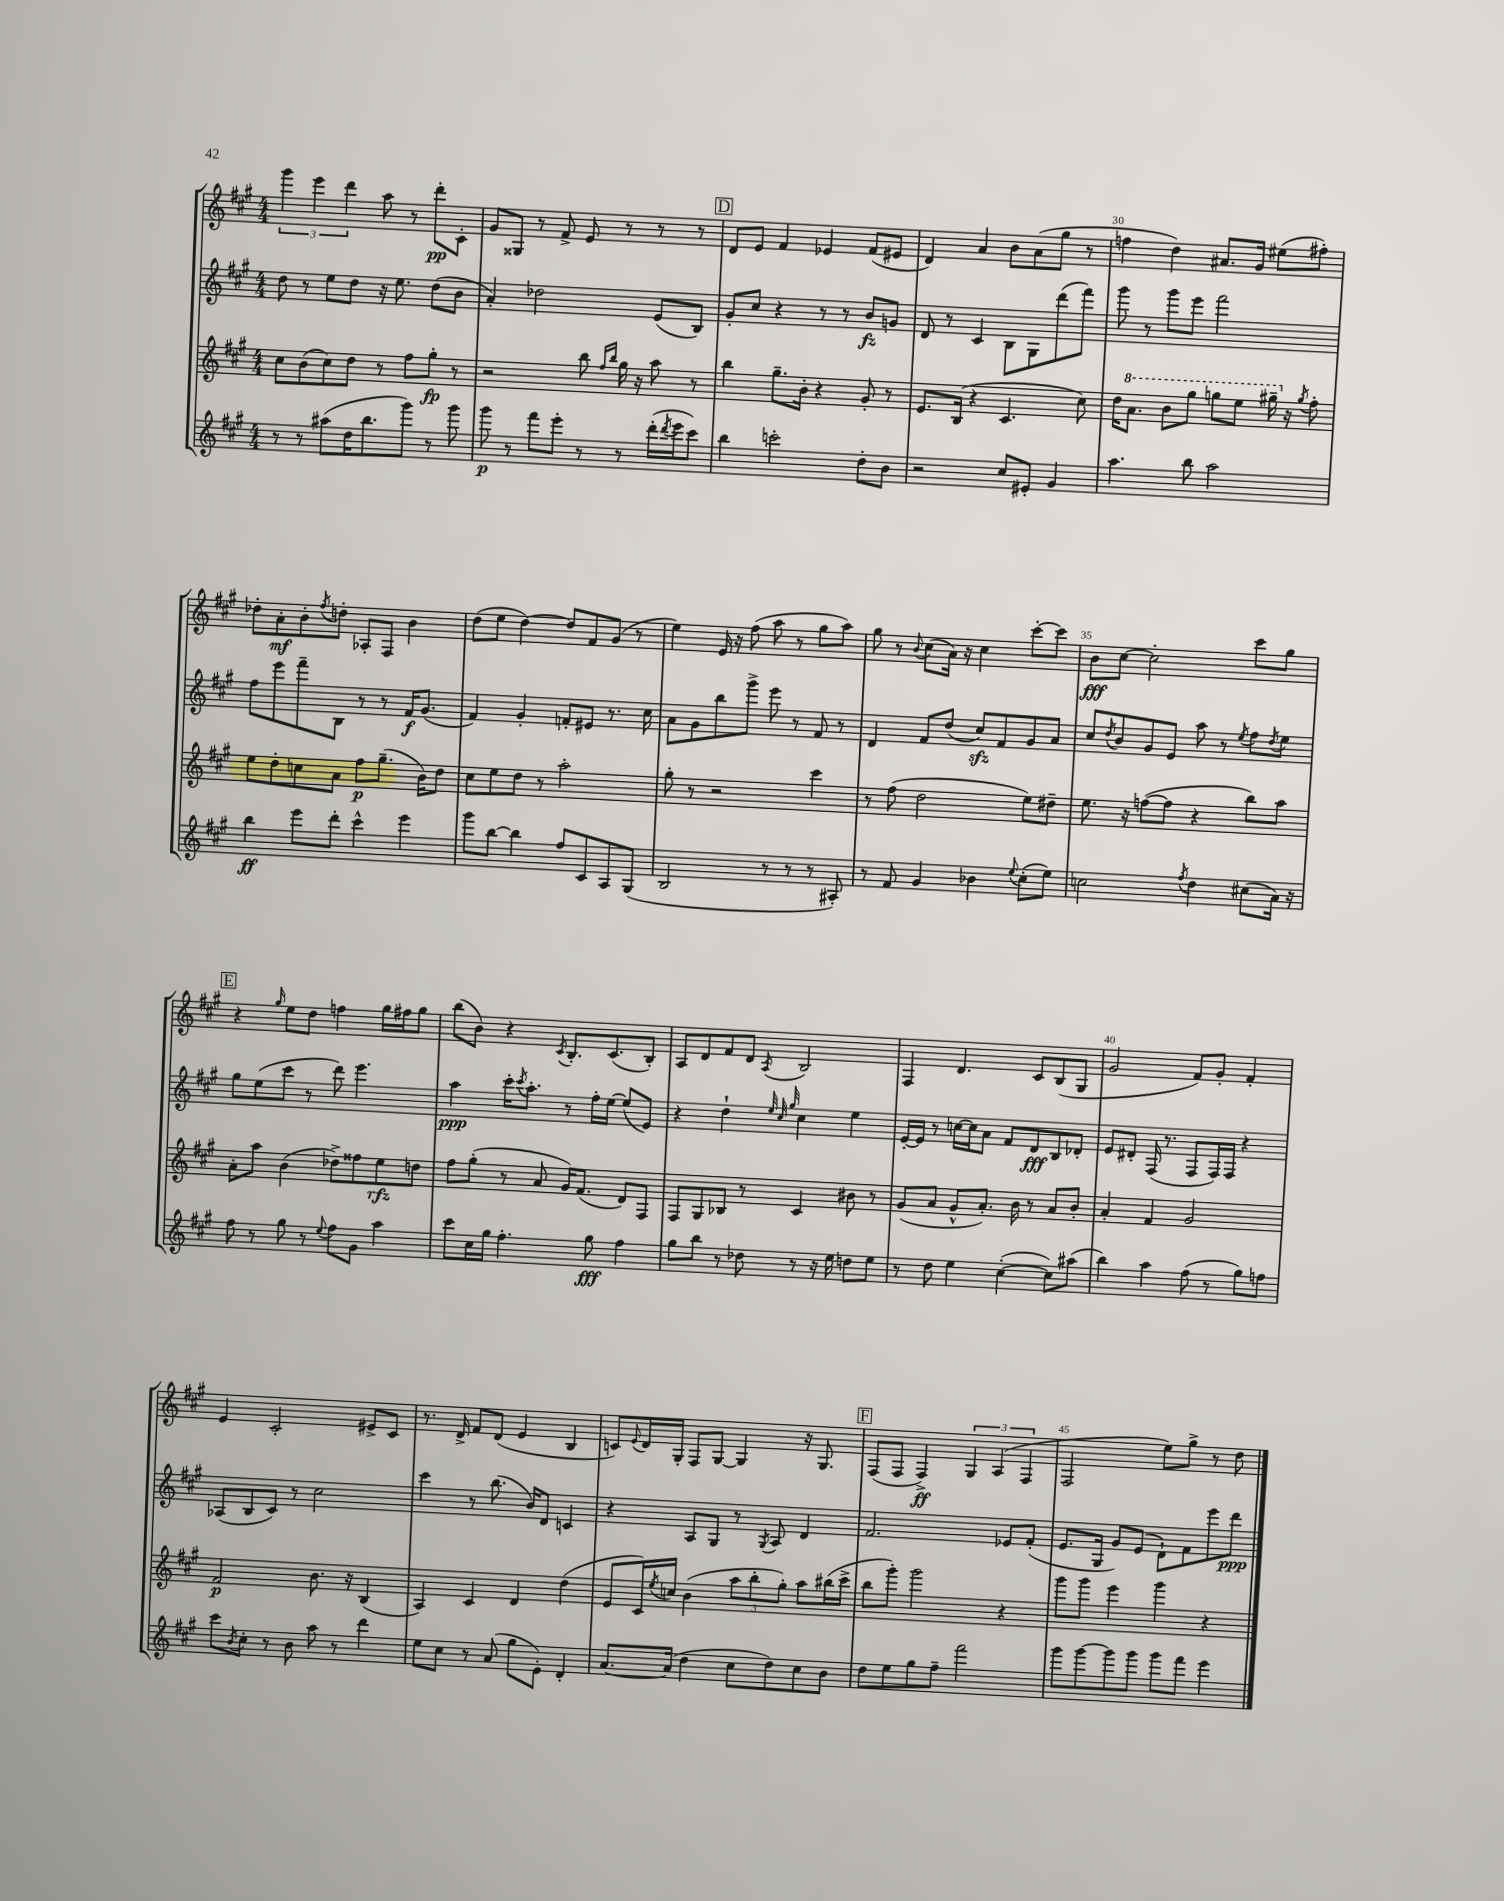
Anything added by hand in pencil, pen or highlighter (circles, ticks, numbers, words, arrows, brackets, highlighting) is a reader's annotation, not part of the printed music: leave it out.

**kern	**kern	**kern	**kern
*staff4	*staff3	*staff2	*staff1
*clefG2	*clefG2	*clefG2	*clefG2
*k[f#c#g#]	*k[f#c#g#]	*k[f#c#g#]	*k[f#c#g#]
*M4/4	*M4/4	*M4/4	*M4/4
8r	8cc#	8dd	6ggg#
8r	(8b	8r	.
.	.	.	6eee
(8aa#	8cc#)	8ee	.
.	.	.	6ddd
16dd	8dd	8dd	.
8.bb	.	.	.
.	8r	16r	8aa
.	.	8.ee	.
8ggg#)	8ff#	.	8r
8r	8gg#'	(8dd	8ddd'
8ggg#	8r	8b	8c#'
=	=	=	=
8ggg#	2r	4a')	8g#
8r	.	.	8G##
8fff#	.	2dd-	8r
8eee'	.	.	8f#^
8r	8bb	.	8e
.	16qqff#	.	.
.	16qqbb	.	.
8r	16gg#	.	8r
.	16r	.	.
(16ddd'	8aa	(8e	8r
8qddd	.	.	.
16eee	.	.	.
8ccc#)	8r	8B)	8r
=	=	=	=
4bb	4bb	8g#'	8d
.	.	8cc#	8e
2ccc'	8.gg#~	4r	4f#
.	16b'	.	.
.	4r	8r	4e-
.	.	8r	.
8dd'	8g#'	8b	(8f#
8b	8r	8g	8e#
=	=	=	=
2r	8.e	8d	4d)
.	.	8r	.
.	(16B	.	.
.	4r	4c#	4a
8cc#	4.c#	8B	8b
8e#'	.	8G#	(8a
4g#	.	(8ddd	8gg#
.	8cc#)	8fff#)	8r
=	=	=	=
4.aa	16dd	8ggg#	4ff
.	8.aa	.	.
.	.	8r	.
.	8bb	8ggg#	4dd)
8bb	8ggg#	8eee	.
2aa	8ggg	2fff#	8.a#
.	8eee	.	.
.	.	.	16g#
.	16ggg#~	.	(8ee#
.	16r	.	.
.	8qgg#	.	.
.	8ff#'	.	8ff#')
=	=	=	=
4bb	8ee	8ff#	8dd-'
.	8dd'	8eee	8a'
8eee	8cc	8fff#~	8b'
.	.	.	8qff#
8ddd'	8a	8B	8dd'
4ccc#^^	8ff#	8r	8A-'
.	(8.gg#~	8r	8F#
4eee	.	16f#	4b
.	16b)	(8.g#	.
.	8dd	.	.
=	=	=	=
8ggg#	8cc#	4f#)	(8dd
[8bb	8ee	.	8ee
4bb]	8dd	4g#'	[4dd)
.	8r	.	.
8ff#	2aa'	8f'	8dd]
8c#	.	8e#	8f#
8A	.	8.r	(8g#
(8G#	.	.	8r
.	.	16cc#	.
=	=	=	=
2B	8gg#'	8a	4ee)
.	8r	8g#	.
.	2r	8bb	16e
.	.	.	16r
.	.	8ggg#^	(8ff#
8r	.	8eee	8aa
8r	.	8r	8r
8r	4ccc#	8f#	8gg#
8A#')	.	8r	8aa)
=	=	=	=
8r	8r	4d	8gg#
8f#	(8ff#	.	8r
.	.	.	8qqb
4g#	2dd	8f#	(8cc#
.	.	(8dd	16a)
.	.	.	16r
4b-	.	8cc#)	4cc#
.	.	8f#	.
8qqee	.	.	.
(8cc#'	8ee)	8g#	[8ccc#'
8ee)	8dd#~	8a	8ccc#]
=	=	=	=
2cc	8.ee	8cc#	8b
.	.	8qdd	.
.	.	8b	[8cc#
.	16r	.	.
.	([8ff	8g#	2cc#']
.	8ff]	8e	.
8qff#	.	.	.
4dd	4r	8aa	.
.	.	8r	.
.	.	8qee	.
(8cc#	8bb)	8ff#	8ccc#
.	.	8qdd	.
16a)	8aa	8ee	8gg#
16r	.	.	.
=	=	=	=
8ff#	8a'	8gg#	4r
8r	8aa	(8ee	.
.	.	.	16qqgg#
8gg#	(4b	8ccc#	8ee
8r	.	8r	8dd
8qqee	.	.	.
8ff#	8dd-^)	8ddd)	4ff
8g#	8ff##	4.eee	.
4aa	8ee	.	16gg#
.	.	.	16ff#
.	8dd	.	8gg#
=	=	=	=
8ccc#	8ff#	4aa	(8bb
16cc#	(8gg#'	.	8b)
16gg#	.	.	.
4.ff#'	8r	16ccc#'	4r
.	.	8qccc#	.
.	.	8.aa'	.
.	8a	.	.
.	.	.	8qc#
.	16g#)	8r	8.B'
.	(8.f#	.	.
8gg#	.	16ff#'	.
.	.	[16ee	(8.c#
4ff#	8d)	(8ee]	.
.	8F#	8e)	8B')
=	=	=	=
8gg#	8F#	4r	8A
8bb	8G#	.	8d
8r	8B-	4dd`	8f#
8dd-	8r	.	8d
.	.	32qqee	.
.	.	32qqcc#	.
.	.	32qqgg#	8qA
8r	4c#	4cc#	2B
16r	.	.	.
16ee	.	.	.
8dd	8b#	4ee	.
8ee	8r	.	.
=	=	=	=
8r	(8g#	[16e'	4F#
.	.	16e]	.
8dd	8a	8r	.
4ee	8g#^^	[16cc	4.d
.	.	16cc]	.
.	8.a')	8a	.
([4cc#'	.	8f#	.
.	16b	.	.
.	8r	8d	8c#
8cc#])	8a	8B	(8B
(8aa#	8b'	8d-'	8G#
=	=	=	=
4bb)	4a'	8e	2g#
.	.	8d#'	.
4aa	4f#	(16F#	.
.	.	8.r	.
(8ff#	2g#	8F#	8f#)
8r	.	16F#)	8g#'
.	.	16F#	.
8gg#)	.	4r	4f#'
8ff	.	.	.
=	=	=	=
8ccc#	2f#	(8A-	4e
8qb	.	.	.
8cc#'	.	8B	.
8r	.	8c#)	2c#'
8b	.	8r	.
8aa	8.b	2cc#	.
8r	.	.	.
.	16r	.	.
4ddd	(4B	.	8e#^
.	.	.	8c#
=	=	=	=
8ee	4A)	4ccc#	8.r
8cc#	.	.	.
.	.	.	16d^
8r	4c#	8r	8f#
(8a	.	(8.bb	(8d
8gg#	4d	.	4e
.	.	16b)	.
8e')	.	8d	.
4d'	(4dd	4c	4B
=	=	=	=
[8.a	8e	4r	8c)
.	.	.	8qqe
.	16c#)	.	16d
.	8qee	.	.
(16a]	16cc	.	16G#'
4dd	(4b	8A	8F#
.	.	8G#	[8G#
8cc#	12aa	8r	4G#]
.	12bb'	.	.
.	.	8qG#	.
8dd)	.	8A	.
.	12gg#')	.	.
8cc#	8aa	4d	16r
.	.	.	8.G#
8b	(16bb#	.	.
.	16ccc#^	.	.
=	=	=	=
8dd	8bb	2.f#	(8F#
8ee	8ggg#')	.	8F#
8gg#	2ggg#	.	4F#^)
8ff#~	.	.	.
2fff#	.	.	6G#
.	.	.	(6A
.	4r	8e-	.
.	.	.	6F#
.	.	(8f#'	.
=	=	=	=
8ggg#	8ggg#	8.e	2F#
[8ggg#	8ggg#	.	.
.	.	16G#	.
8ggg#]	4eee	8g#)	.
8ggg#	.	(8e	.
8ggg#	4ggg#	8d`)	8ee)
8fff#	.	8f#	8gg#^
4eee	4r	8eee	8r
.	.	8ddd	8dd
==	==	==	==
*-	*-	*-	*-
